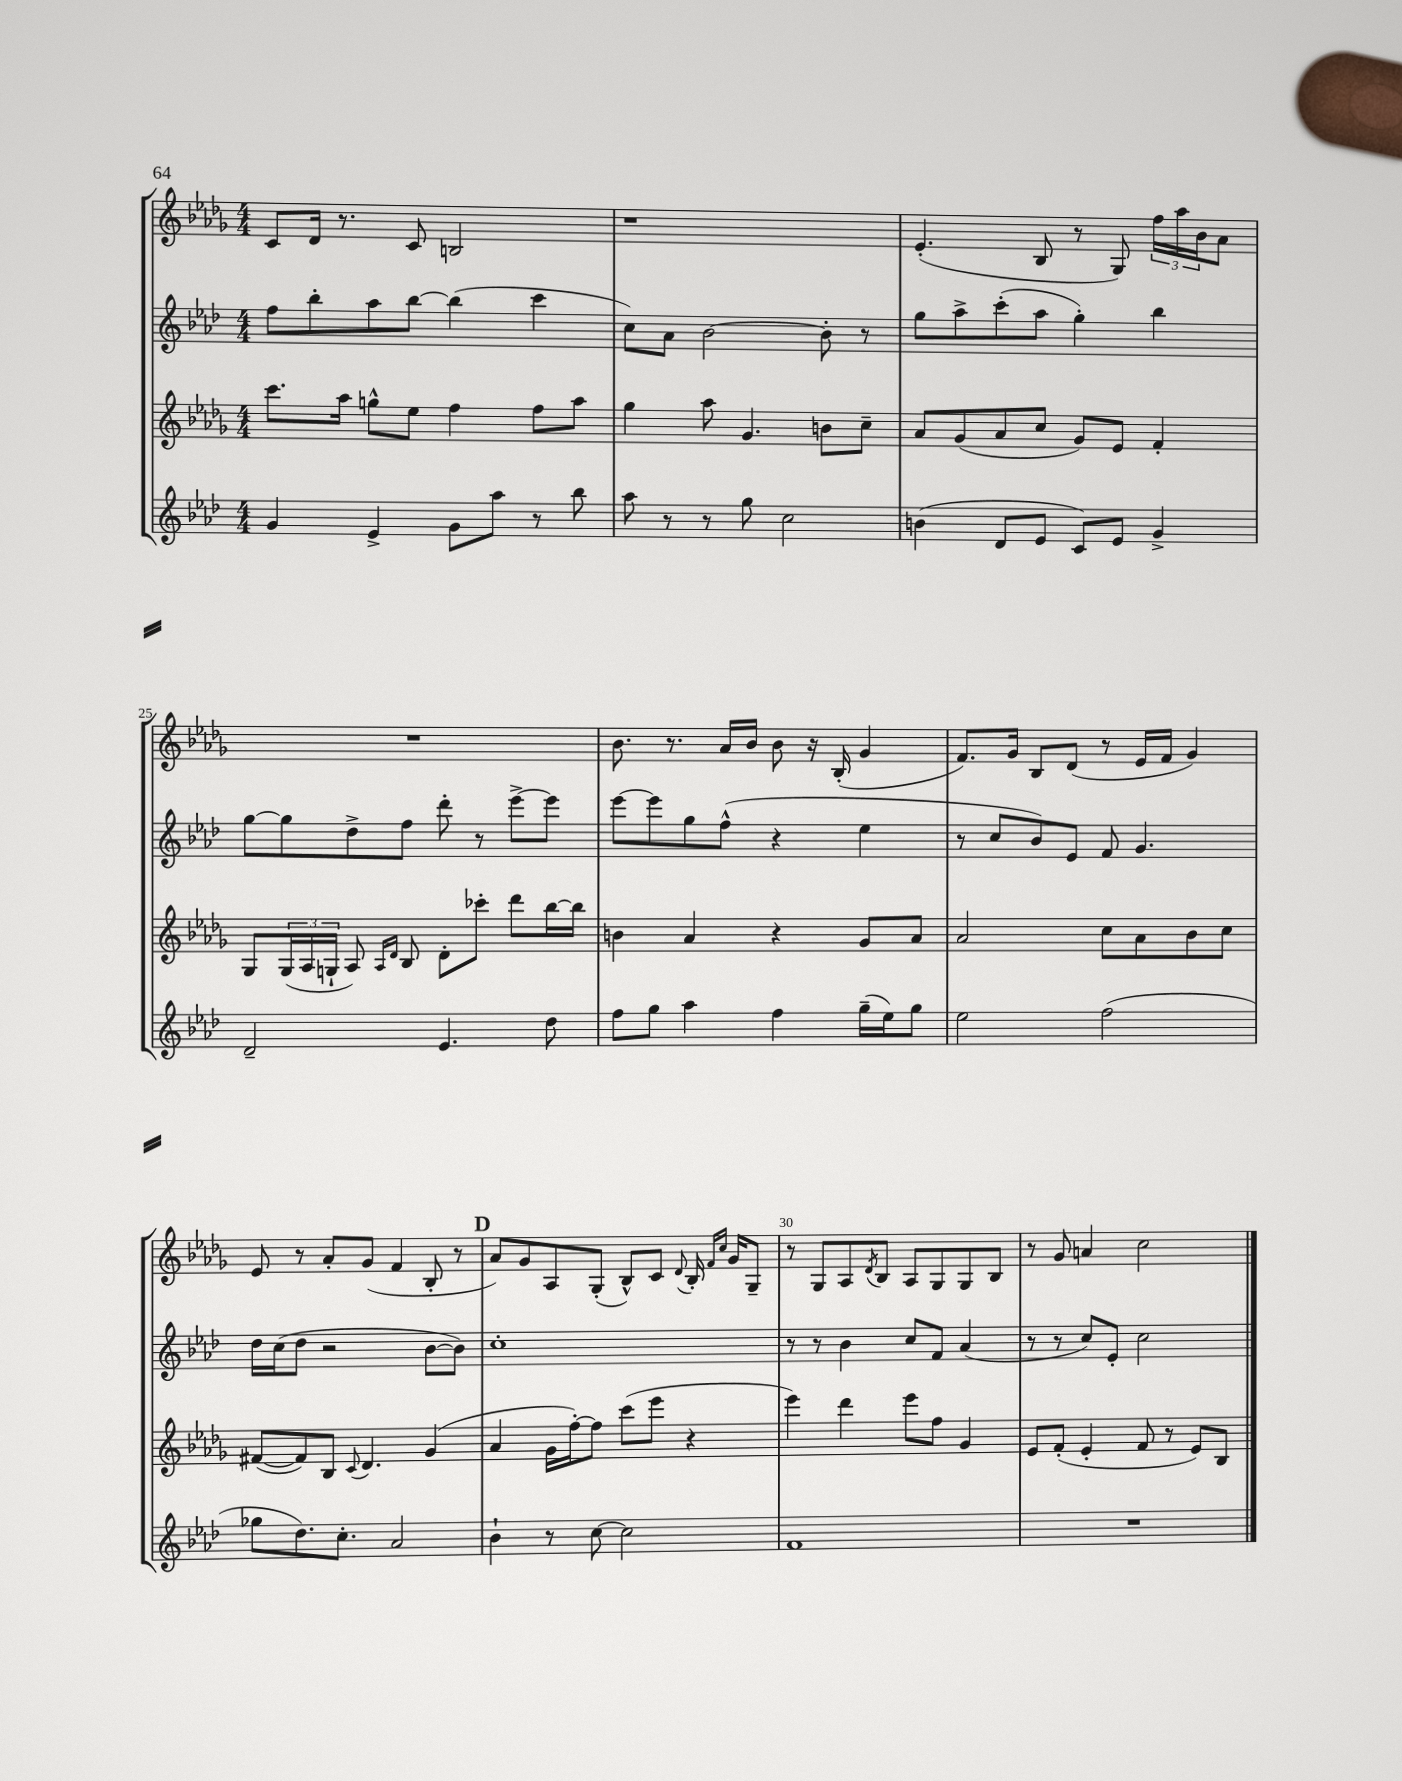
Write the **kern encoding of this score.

**kern	**kern	**kern	**kern
*part4	*part3	*part2	*part1
*staff4	*staff3	*staff2	*staff1
*clefG2	*clefG2	*clefG2	*clefG2
*k[b-e-a-d-]	*k[b-e-a-d-g-]	*k[b-e-a-d-]	*k[b-e-a-d-g-]
*M4/4	*M4/4	*M4/4	*M4/4
=22	=22	=22	=22
4g/	8.ccc\L	8ff\L	8c/L
.	.	8bb-'\	16d-/Jk
.	16aa-\Jk	.	8.r
4e-^/	8ggn^^\L	8aa-\	.
.	8ee-\J	[8bb-\J	8c/
8g\L	4ff\	(4bb-\]	2Bn/
8aa-\J	.	.	.
8r	8ff\L	4ccc\	.
8bb-\	8aa-\J	.	.
=23	=23	=23	=23
8aa-\	4gg-\	8cc\L)	1r
8r	.	8a-\J	.
8r	8aa-\	[2b-\	.
8gg\	4.g-/	.	.
2cc\	.	.	.
.	8bn\L	8b-'\]	.
.	8cc~\J	8r	.
=24	=24	=24	=24
(4bn\	8a-/L	8gg\L	(4.e-'/
.	(8g-/	8aa-^\	.
8d-/L	8a-/	(8ccc'\	.
8e-/J	8cc/J	8aa-\J	8B-/
8c/L)	8g-/L)	4gg'\)	8r
8e-/J	8e-/J	.	8G-/)
4g^/	4f'/	4bb-\	24ff\LL
.	.	.	24aa-\
.	.	.	24b-\J
.	.	.	8a-\J
!!LO:LB:g=z
=25	=25	=25	=25
2d-~/	8G-/L	[8gg\L	1r
.	(24G-/L	8gg\]	.
.	24A-/	.	.
.	24Gn`/JJ	.	.
.	8A-/)	8dd-^\	.
.	16qqA-/LL	.	.
.	16qqd-/JJ	.	.
.	8B-/	8ff\J	.
4.e-/	8d-'\L	8ddd-'\	.
.	8ccc-X'\J	8r	.
.	8ddd-\L	[8eee-^\L	.
8dd-\	[16bb-\L	8eee-\J]	.
.	16bb-\JJ]	.	.
=26	=26	=26	=26
8ff\L	4bn\	[8eee-\L	8.b-\
8gg\J	.	8eee-\]	.
.	.	.	8.r
4aa-\	4a-/	8gg\	.
.	.	(8ff^^\J	16a-/LL
.	.	.	16b-/JJ
4ff\	4r	4r	8b-\
.	.	.	16r
.	.	.	(16B-'/
(16gg~\LL	8g-/L	4ee-\	4g-/
16ee-\J)	.	.	.
8gg\J	8a-/J	.	.
=27	=27	=27	=27
2ee-\	2a-/	8r	8.f/L)
.	.	8cc/L	.
.	.	.	16g-/Jk
.	.	8b-/)	8B-/L
.	.	8e-/J	(8d-/J
(2ff\	8cc\L	8f/	8r
.	8a-\	4.g/	16e-/LL
.	.	.	16f/JJ
.	8b-\	.	4g-/)
.	8cc\J	.	.
!!LO:LB:g=z
=28	=28	=28	=28
8gg-X\L	([8f#X/L	16dd-\LL	8e-/
.	.	(16cc\J	.
8.dd-\)	8f#/])	8dd-\J	8r
.	8B-/J	2r	8a-'/L
8.cc'\J	.	.	.
.	8qqc/	.	.
.	4.d-/	.	(8g-/J
2a-/	.	.	4f/
.	(4g-/	[8b-\L	8B-'/
.	.	8b-\J])	8r
!!LO:REH:place=s1:t=D
=29	=29	=29	=29
4b-`\	4a-/	1cc'	8a-/L)
.	.	.	8g-/
8r	16g-\LL	.	8A-/
.	[16ff'\J)	.	.
[8cc\	8ff\J]	.	(8G-'/J
2cc\]	(8ccc\L	.	8B-^^/L)
.	8eee-\J	.	8c/J
.	.	.	8qqd-/
.	4r	.	16B-'/
.	.	.	16qqf/LL
.	.	.	16qqcc/JJ
.	.	.	16g-/KL
.	.	.	8G-~/J
=30	=30	=30	=30
1f	4eee-\)	8r	8r
.	.	8r	8G-/L
.	4ddd-\	4b-\	8A-/
.	.	.	8qd-/
.	.	.	8B-/J
.	8eee-\L	8cc/L	8A-/L
.	8ff\J	8f/J	8G-/
.	4g-/	(4a-/	8G-/
.	.	.	8B-/J
=31	=31	=31	=31
1r	8e-/L	8r	8r
.	(8f'/J	8r	8g-/
.	4e-'/	8cc/L)	4an/
.	.	8e-'/J	.
.	8f/	2cc\	2cc\
.	8r	.	.
.	8e-/L)	.	.
.	8B-/J	.	.
==	==	==	==
*-	*-	*-	*-
